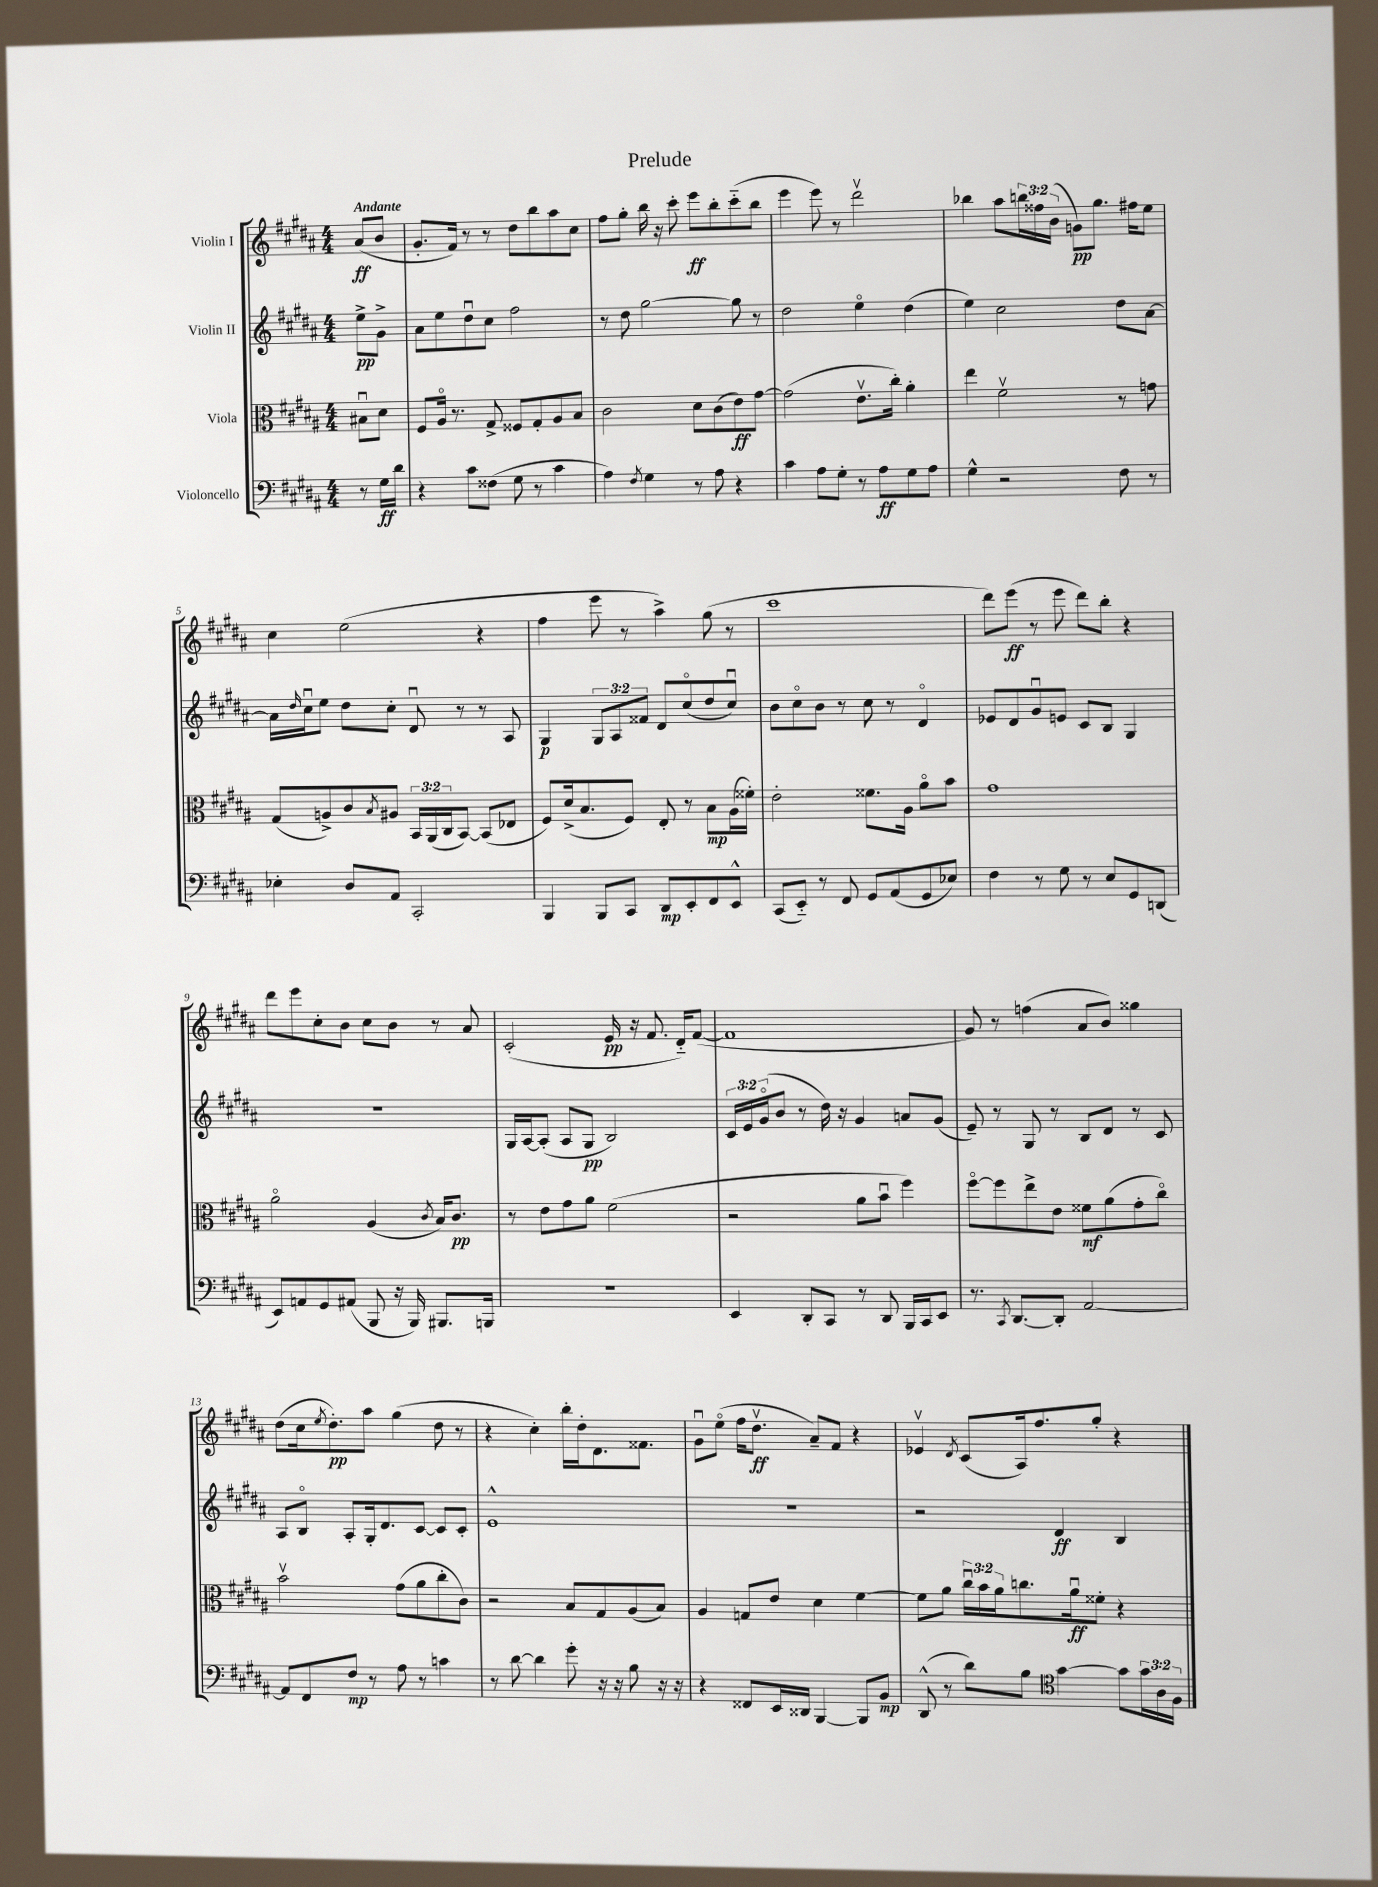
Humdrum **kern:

**kern	**kern	**kern	**kern
*staff4	*staff3	*staff2	*staff1
*clefF4	*clefC3	*clefG2	*clefG2
*k[f#c#g#d#a#]	*k[f#c#g#d#a#]	*k[f#c#g#d#a#]	*k[f#c#g#d#a#]
*M4/4	*M4/4	*M4/4	*M4/4
8r	8B#u	8ee^	(8a#
16G#	8d#	8g#^	8b
16d#	.	.	.
=	=	=	=
4r	8F#	8a#	8.g#'
.	16A#o	8ee	.
.	8.r	.	16f#)
8c#	.	8dd#u	8r
(8F##	8G#^	8cc#	8r
8G#	8F##	2ff#	8dd#
8r	8G#'	.	8bb
4c#	8A#	.	8aa#
.	8B	.	8cc#
=	=	=	=
4A#)	2c#	8r	8ff#
.	.	8dd#	8gg#'
8qF#	.	.	.
4G#	.	[2gg#	16bb
.	.	.	16r
.	.	.	8ccc#'
8r	8d#	.	8eee
8A#	(8c#	.	8bb'
4r	8e)	8gg#]	(8ccc#'~
.	[8g#	8r	8bb
=	=	=	=
4c#	(2g#]	2dd#	4eee
8A#	.	.	8eee)
8G#'	.	.	8r
8r	8.ev	4eeo	2ddd#v
8A#	.	.	.
.	16cc#')	.	.
8G#	4a#'	(4dd#	.
8A#	.	.	.
=	=	=	=
4G#^^	4ee	4ee)	4bb-
2r	2f#v	2cc#	8aa#
.	.	.	24bb
.	.	.	24ff##
.	.	.	(24b
.	.	.	8g)
.	.	.	8.gg#
8F#	8r	8dd#	.
.	.	.	16ff#
8r	8g	[8a#	8ee
=	=	=	=
4E-'	(8G#	16a#]	4cc#
.	.	16qqdd#	.
.	.	16cc#u	.
.	8A^)	8ee	.
8D#	8c#	8dd#	(2ee
.	8qB	.	.
8AA#	8A#	8cc#'	.
2CC#'	24BB	8d#u	.
.	(24AA#	.	.
.	24C#	.	.
.	[8BB)	8r	.
.	(8BB]	8r	4r
.	8E-	8A#	.
=	=	=	=
4BBB	8F#)	4G#	4ff#
.	(16d#^	.	.
.	8.B	.	.
8BBB	.	12G#	8eee
.	.	12A#	.
8CC#	8F#)	.	8r
.	.	12f##	.
8DD#	8E'	8d#	4aa#^)
8EE'	8r	(8cc#o	.
8FF#	8B	8dd#	(8gg#
8EE^^	(16A#	8cc#u)	8r
.	16f##')	.	.
=	=	=	=
(8CC#	2e'	8b	1ccc#
8EE'~)	.	8cc#o	.
8r	.	8b	.
8FF#	.	8r	.
8GG#	8.f##	8cc#	.
(8AA#	.	8r	.
.	16A#	.	.
8GG#	8a#o	4d#o	.
8E-)	8b	.	.
=	=	=	=
4F#	1g#	8e-	8ddd#)
.	.	8d#	(8eee
8r	.	8g#u	8r
8G#	.	8e	8eee
8r	.	8c#	8ddd#)
8E	.	8B	8bb'
8GG#	.	4G#	4r
(8DD	.	.	.
=	=	=	=
8EE)	2a#o	1r	8ddd#
8AA	.	.	8eee
8GG#	.	.	8cc#'
(8AA#	.	.	8b
8BBB	(4A#	.	8cc#
16r	.	.	8b
16BBB)	.	.	.
.	8qc#	.	.
8.BBB#	16B)	.	8r
.	8.c#	.	.
.	.	.	8a#
16BBB	.	.	.
=	=	=	=
1r	8r	16G#	(2c#'
.	.	[16A#	.
.	8e	(8A#']	.
.	8g#	8A#	.
.	8a#	8G#	.
.	(2f#	2B)	16e
.	.	.	16r
.	.	.	8.f#
.	.	.	16d#'~)
.	.	.	([8f#
=	=	=	=
4EE	2r	24c#	1f#]
.	.	24e	.
.	.	(24g#o	.
.	.	8b	.
8DD#'	.	8r	.
8CC#	.	16dd#)	.
.	.	16r	.
8r	8a#	4g#	.
8DD#	8bu	.	.
16BBB	4ff#)	8a	.
16CC#	.	.	.
8EE	.	(8g#	.
=	=	=	=
8.r	[8ff#o	8e~)	8g#)
.	8ff#]	8r	8r
8qCC#	.	.	.
[8.DD#	.	.	.
.	8ee^	8G#	(4ff
8DD#']	8e	8r	.
[2AA#	8f##	8B	8a#
.	(8a#	8d#	8b)
.	8g#'	8r	4gg##
.	8cc#o)	8c#	.
=	=	=	=
8AA#]	2bv	8A#	(8dd#
8FF#	.	8Bo	16cc#
.	.	.	8qee
.	.	.	8.dd#')
8F#	.	8A#'	.
8r	.	16G#'	8aa#
.	.	8.d#	.
8A#	(8g#	.	(4gg#
8r	8a#	[8c#	.
4c	8cc#'	8c#]	8dd#
.	8c#)	8c#'	8r
=	=	=	=
8r	2r	1e^^	4r
[8d#	.	.	.
4d#]	.	.	4cc#')
8g#'	8B	.	16bb'
.	.	.	16dd#'
16r	8G#	.	8.d#
16r	.	.	.
8B	(8A#	.	.
.	.	.	8.f##
16r	8B)	.	.
16r	.	.	.
=	=	=	=
4r	4A#	1r	8g#u
.	.	.	(8eeo
8FF##	8G	.	16ff#
.	.	.	8.dd#v
16EE	8e	.	.
16DD##	.	.	.
[4BBB	4d#	.	8a#~)
.	.	.	8f#
8BBB]	[4f#	.	4r
8BB	.	.	.
=	=	=	=
(8DD#^^	8f#]	2r	4e-v
8r	8a#	.	.
.	.	.	8qd#
8d#)	24cc#u	.	(8c#
.	24b	.	.
.	24a#	.	.
8B	8.cc	.	16A#)
.	.	.	8.ff#
*clefC4	*	*	*
[4g#	.	4d#	.
.	16a#u	.	.
.	8f##'	.	8gg#'
8g#]	4r	4B	4r
24g#	.	.	.
24A#	.	.	.
24F#	.	.	.
==	==	==	==
*-	*-	*-	*-
